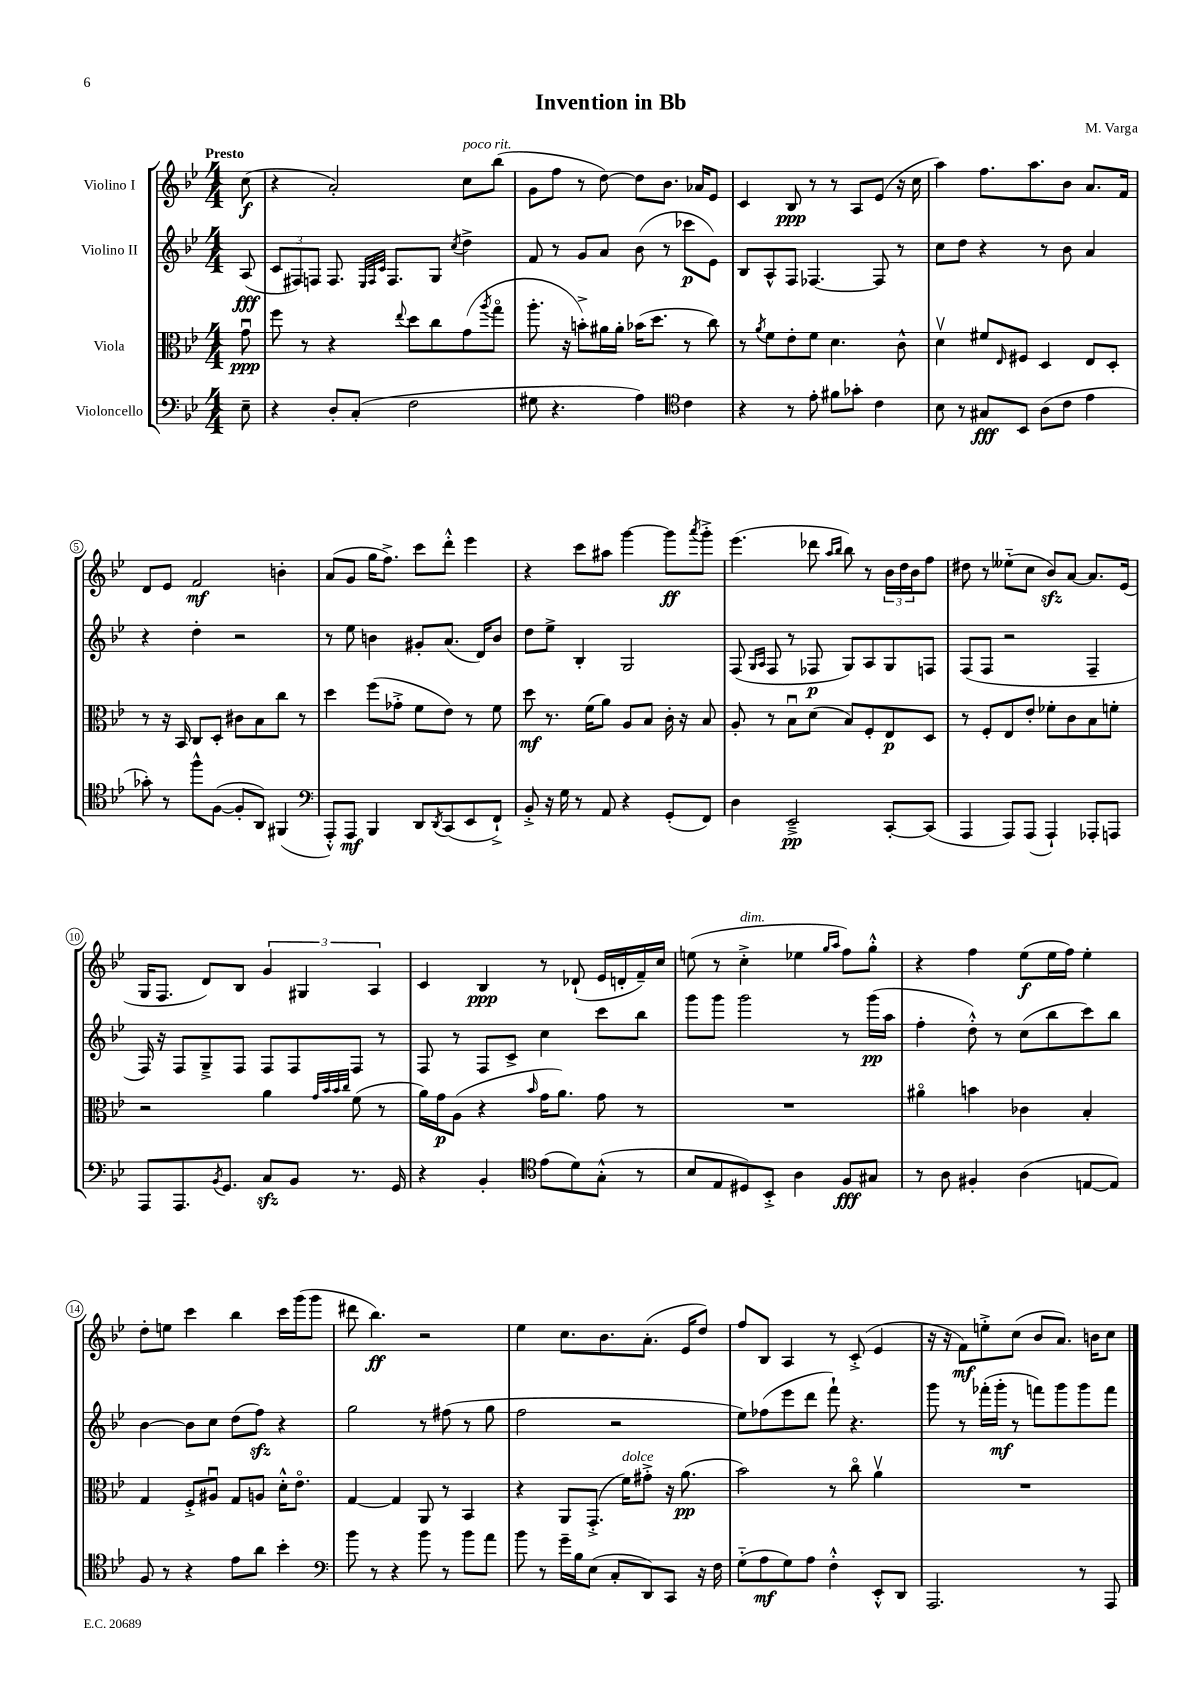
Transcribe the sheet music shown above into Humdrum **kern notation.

**kern	**kern	**kern	**kern
*staff4	*staff3	*staff2	*staff1
*clefF4	*clefC3	*clefG2	*clefG2
*k[b-e-]	*k[b-e-]	*k[b-e-]	*k[b-e-]
*M4/4	*M4/4	*M4/4	*M4/4
8E-~\	8gu\	(8A/	(8cc\
=	=	=	=
4r	8ff\	12c/L	4r
.	.	12F#/)	.
.	8r	.	.
.	.	12F/J	.
8D'/L	4r	8.F/	2a'/)
(8C'/J	.	.	.
.	.	32qqE-/LLL	.
.	.	32qqF/	.
.	.	32qqc/JJJ	.
.	.	8.F/L	.
.	8qqee-/	.	.
2F\	8dd\L	.	.
.	8cc\	8G/J	.
.	.	8qcc/	.
.	(8g\	4dd^\	8cc\L
.	8qaa/	.	.
.	8ggo\J	.	(8bb-\J
=	=	=	=
8G#\	8.aa'\	8f/	8g\L
4.r	.	8r	8ff\J
.	16r	.	.
.	8b'^\L)	8g/L	8r
.	16a#\L	8a/J	[8dd\)
.	16a#'\JJ	.	.
4A\)	(16b-\LK	(8b-\	8dd\]L
.	8.dd\J	.	.
.	.	8r	8.b-\J
*clefC4	*	*	*
4c\	8r	8ccc-\L	.
.	.	.	16a-/LK
.	8cc\)	8e-\J)	8e-/J
=	=	=	=
4r	8r	8B-/L	4c/
.	8qa/	.	.
.	8f\L	8A^^/	.
8r	8e-'\	8F/J	8B-/
8e-'\	8f\J	[4.F-/	8r
8f#\L	4.d\	.	8r
8g-'\J	.	.	8A/L
4c\	.	8F-/]	(8e-/J
.	8c^^\	8r	16r
.	.	.	16cc\
=	=	=	=
8B-\	4dv\	8cc\L	4aa\)
8r	.	8dd\J	.
8G#/L	8f#/L	4r	8.ff\L
.	16qqE-/	.	.
8BB-/J	8F#/J	.	.
.	.	.	8.aa\
(8A\L	4D/	8r	.
8c\J	.	8b-\	8b-\J
4e-\	8E-/L	4a/	8.a/L
.	8D'/J	.	.
.	.	.	16f/Jk
=	=	=	=
8g-'\)	8r	4r	8d/L
8r	16r	.	8e-/J
.	16BB-/	.	.
8ff^^\L	8C/L	4dd'\	2f/
([8F\J	8D'/J	.	.
8F'/]L	8c#\L	2r	.
8AA/J)	8B-\	.	.
(4FF#/	8cc\J	.	4b'\
.	8r	.	.
=	=	=	=
*clefF4	*	*	*
8AAA'^^/L)	4dd\	8r	(8a/L
8AAA/J	.	8ee-\	8g/J
4BBB-/	(8ff\L	4b\	16gg\LK
.	.	.	8.ff^\J)
.	8g-'^\J	.	.
8DD/L	8f\L	8g#'/L	8ccc\L
8qDD/	.	.	.
(8CC/	8e-\J)	(8.a/J	8ddd'^^\J
8EE-/	8r	.	4eee-\
.	.	16d/LK)	.
8FF`^/J)	8f\	8b/J	.
=	=	=	=
8BB-'^/	8dd\	8dd\L	4r
16r	8.r	8ee-^\J	.
16G\	.	.	.
8r	.	4B-'/	8ccc\L
.	(16f\LK	.	.
8AA/	8a\J)	.	8aa#\J
4r	8A/L	2G/	[4ggg\
.	8B-/J	.	.
(8GG'/L	16c'\	.	8ggg\]L
.	16r	.	.
.	.	.	8qaaa/
8FF/J)	8B-/	.	8ggg'^\J
=	=	=	=
4D\	8A'/	(8F/	(4.eee-\
.	.	16qqG/LL	.
.	.	16qqA/JJ	.
.	8r	8F/	.
2EE-~^/	8B-u\L	8r	.
.	(8d\J	8F-/	8ddd-\
.	.	.	16qqaa/LL
.	.	.	16qqbb-/JJ
.	8B-/L)	8G/L)	8bb-\)
.	8F'/	8A/	8r
[8CC'/L	8E-/	8G/	24b-\LL
.	.	.	24dd\
.	.	.	24b-\J
(8CC/]J	8D/J	8F/J	8ff\J
=	=	=	=
4AAA/	8r	(8F/L	8dd#\
.	8F'/L	8F/J	8r
8AAA/L)	8E-/	2r	(8ee--'~\L
(8AAA/J	8e-'/J	.	8cc\J
4AAA`/)	8f-'\L	.	8b-/L)
.	8c\	.	[8a/J
8AAA-'/L	8B-\	4F~/	8.a/]L
8AAA/J	8f'\J	.	.
.	.	.	(16e-/Jk
=	=	=	=
8AAA/L	2r	16F/)	16G/LK
.	.	16r	8.F/J
8.AAA/	.	8F/L	.
.	.	8G~^/	8d/L)
8qBB-/	.	.	.
8.GG/J	.	.	.
.	.	8F/J	8B-/J
8C/L	4a\	8F/L	6g/
8BB-/J	.	8F/	.
.	.	.	6G#/
.	32qqg/LLL	.	.
.	32qqb-/	.	.
.	32qqb-/	.	.
.	32qqcc/JJJ	.	.
8.r	(8f\	8F/J	.
.	.	.	6A/
.	8r	8r	.
16GG/	.	.	.
=	=	=	=
4r	16a\LL)	8F/	4c/
.	16g\J	.	.
.	(8A\J	8r	.
4BB-'/	4r	8F/L	4B-/
.	.	8c^/J	.
*clefC4	*	*	*
.	16qqb-/	.	.
(8e-\L	16g\LK	4cc\	8r
.	8.a\J)	.	.
8d\)	.	.	(8d-`/
(8G'^^\J	8g\	8ccc\L	16e-/LL
.	.	.	16d'/
8r	8r	8bb-\J	16f~/)
.	.	.	16cc/JJ
=	=	=	=
8B-/L	1r	8ggg\L	(8ee\
8E-/	.	8ggg\J	8r
8D#/)	.	2ggg\	4cc'^\
8BB-'^/J	.	.	.
4A\	.	.	4ee-\
.	.	.	16qqgg/LL
.	.	.	16qqaa/JJ
8F/L	.	8r	8ff\L)
8G#/J	.	(16ggg\LL	8gg'^^\J
.	.	16aa\JJ	.
=	=	=	=
8r	4a#o\	4ff'\	4r
8A\	.	.	.
4F#'/	4b\	8dd'^^\)	4ff\
.	.	8r	.
(4A\	4c-\	(8cc\L	(8ee-\L
.	.	8bb-\	16ee-\L
.	.	.	16ff\JJ)
[8E/L	4B-'/	8ccc\)	4ee-'\
8E/]J)	.	8bb-\J	.
=	=	=	=
8F/	4G/	[4b-\	8dd'\L
8r	.	.	8ee\J
4r	8F'^/L	8b-\]L	4ccc\
.	8A#u/J	8cc\J	.
8e-\L	8G/L	(8dd\L	4bb-\
8a\J	8A/J	8ff\J)	.
4b-'\	16d'^^\LK	4r	16ccc\LL
.	8.e-o\J	.	(16ggg\J
.	.	.	8ggg\J
=	=	=	=
*clefF4	*	*	*
8b-\	[4G/	2gg\	8ddd#\
8r	.	.	4.bb-\)
4r	4G/]	.	.
8b-\	8AA/	8r	2r
8r	8r	(8ff#\	.
8b-\L	4BB-/	8r	.
8a\J	.	8gg\	.
=	=	=	=
8b-\	4r	2ff\	4ee-\
8r	.	.	.
16g~\LL	8AA/L	.	8.cc\L
16B-\J	.	.	.
(8E-\J	(8.GG'^/J	.	.
.	.	.	8.b-\
8C'/L	.	2r	.
.	16f\LK)	.	.
8DD/)	8g#'^\J	.	(8.a'\J
8CC/J	16r	.	.
.	(8.a\	.	16e-/LK
16r	.	.	8dd/J)
16F\	.	.	.
=	=	=	=
(8G'~\L	2b-\)	8ee-\L)	8ff/L
8A\	.	(8ff-\	8B-/J
8G\)	.	8eee-\	4A/
8A\J	.	8ddd\J	.
4F'^^\	8r	8fff`\)	8r
.	8cco\	4.r	(8c'^/
8EE-'^^/L	4av\	.	4e-/
8DD/J	.	.	.
=	=	=	=
2.AAA/	1r	8ggg\	16r
.	.	.	16r
.	.	8r	8f\L)
.	.	(16fff-'\LL	8ee'^\
.	.	16ggg'\JJ	.
.	.	8r	(8cc\J
.	.	8fff\L)	8b-/L
.	.	8ggg\	8.a/J)
8r	.	8ggg\	.
.	.	.	16b\LK
8AAA/	.	8fff\J	8cc\J
==	==	==	==
*-	*-	*-	*-
